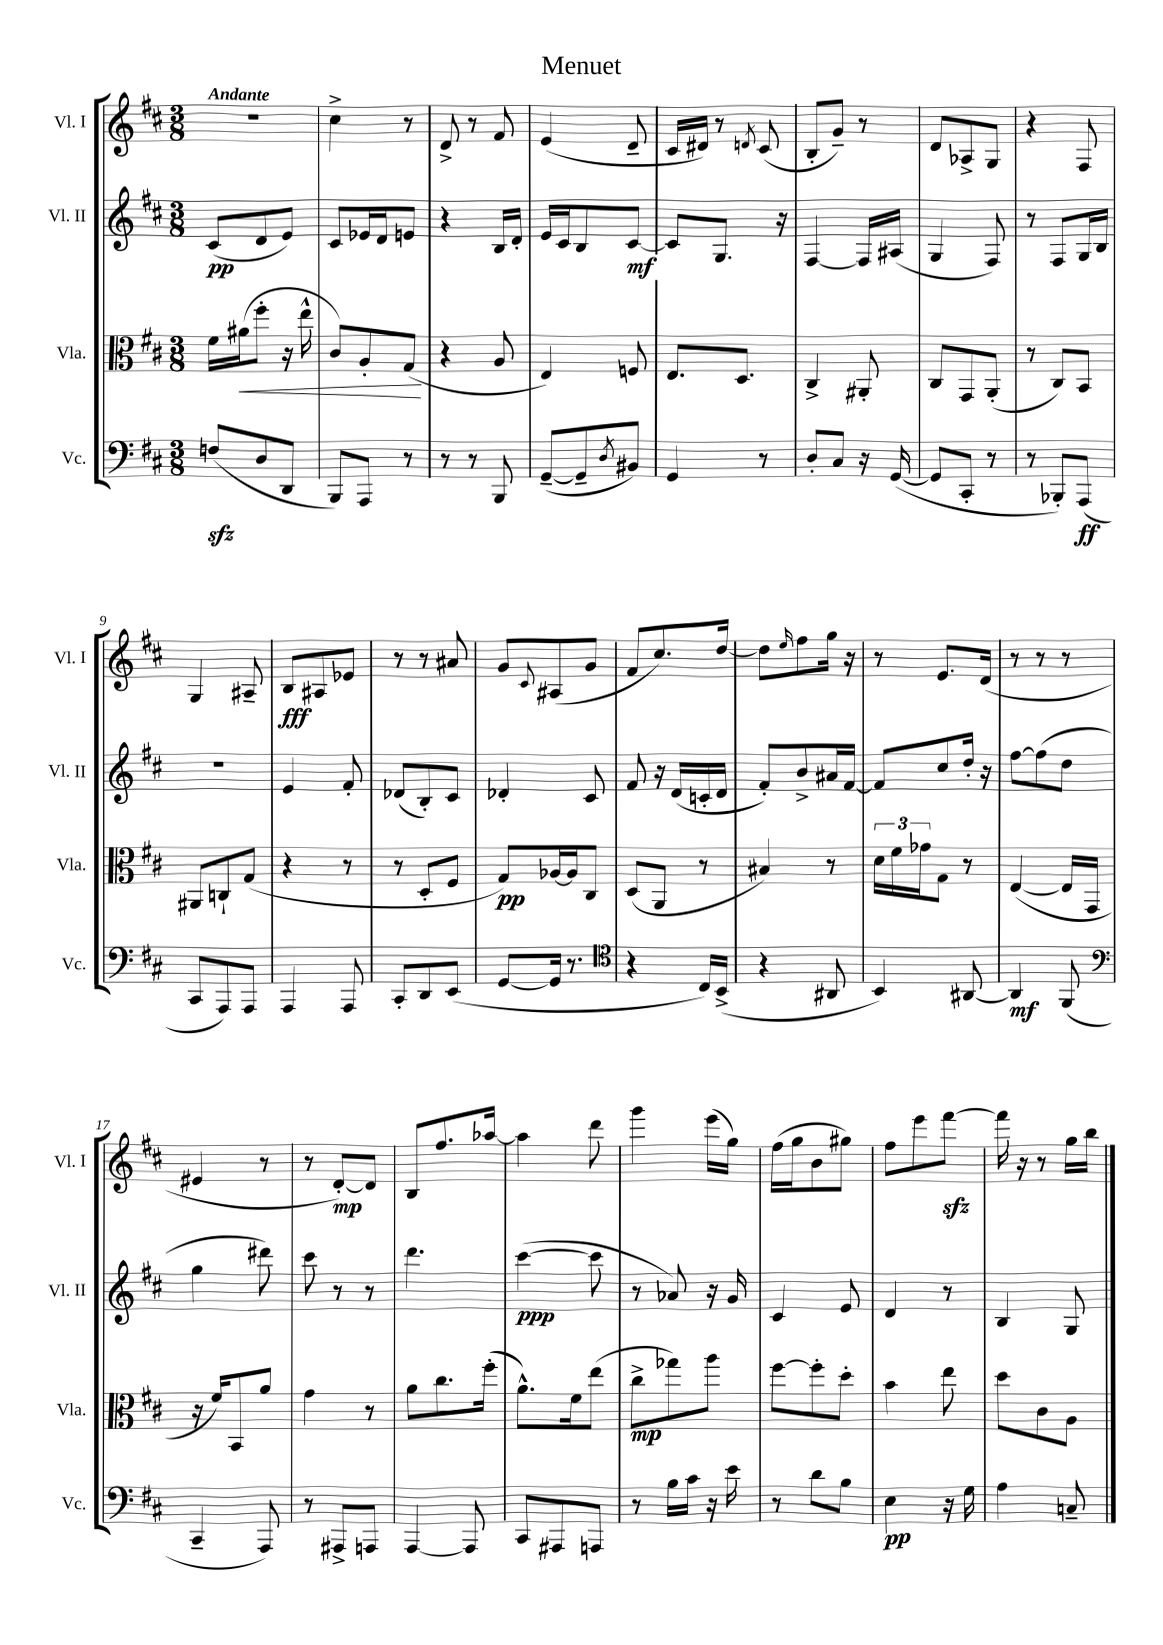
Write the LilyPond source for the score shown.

\header { title = "Menuet" }
<<
\new StaffGroup <<
\new Staff = "s0" \with { instrumentName = "Vl. I" shortInstrumentName = "Vl. I" } {
    \clef treble \key d \major \numericTimeSignature \time 3/8 \tempo "Andante"
    R4. |
    cis''4-> r8 |
    d'8-> r8 fis'8 |
    e'4( d'8-- |
    cis'16 dis'16) r8 \acciaccatura { d'8 } cis'8( |
    b8-. g'8--) r8 |
    d'8 aes8-> g8 |
    r4 fis8 |
    g4 ais8-- |
    b8\fff ais8 ees'8 |
    r8 r8 ais'8 |
    g'8 \appoggiatura { cis'8 } ais8( g'8 |
    fis'8 cis''8.) d''16~ |
    d''8 \grace { e''16 } fis''8 g''16 r16 |
    r8 e'8. d'16( |
    r8 r8 r8 |
    eis'4 r8 |
    r8 d'8~-.\mp) d'8 |
    b8 fis''8. aes''16~ |
    aes''4 d'''8 |
    g'''4 e'''16( g''16) |
    fis''16( g''16 b'8 gis''8) |
    fis''8 e'''8 fis'''8~\sfz |
    fis'''16 r16 r8 g''16 b''16 \bar "|." |
}
\new Staff = "s1" \with { instrumentName = "Vl. II" shortInstrumentName = "Vl. II" } {
    \clef treble \key d \major \numericTimeSignature \time 3/8
    cis'8\pp( d'8 e'8) |
    cis'8 ees'16 d'16 e'8 |
    r4 b16 d'16-. |
    e'16 cis'16 b8 cis'8~\mf |
    cis'8 g8. r16 |
    fis4~ fis16 ais16( |
    g4 fis8) |
    r8 fis8 g16 b16 |
    R4. |
    e'4 fis'8-. |
    des'8( b8-.) cis'8 |
    des'4-. cis'8 |
    fis'8 r16 d'16( c'16-. d'16 |
    fis'8-.) b'8-> ais'16 fis'16~ |
    fis'8 cis''8 d''16-. r16 |
    fis''8~ fis''8( d''8 |
    g''4 dis'''8) |
    cis'''8 r8 r8 |
    d'''4. |
    cis'''4~\ppp( cis'''8 |
    r8 aes'8) r16 g'16 |
    cis'4 e'8 |
    d'4 r8 |
    b4 g8 \bar "|." |
}
\new Staff = "s2" \with { instrumentName = "Vla." shortInstrumentName = "Vla." } {
    \clef alto \key d \major \numericTimeSignature \time 3/8
    fis'16 ais'16\<( fis''8-. r16 e''16-^ |
    cis'8) a8-. g8\!( |
    r4 a8 |
    e4) f8 |
    e8. d8. |
    cis4-> ais,8-. |
    cis8 g,8 a,8-.( |
    r8 cis8) b,8 |
    ais,8 c8-! g8( |
    r4 r8 |
    r8 d8-. fis8 |
    g8\pp) aes16~ aes16 cis8 |
    d8( a,8 r8 |
    bis4) r8 |
    \tuplet 3/2 { d'16 fis'16 ges'16 } g8 r8 |
    e4~( e16 g,16 |
    r16 fis'16) b,8 a'8 |
    g'4 r8 |
    a'8 cis''8. fis''16-.( |
    a'8.-^) fis'16 e''8( |
    cis''8->\mp ges''8) a''8 |
    fis''8~ fis''8-. d''8-. |
    b'4 e''8 |
    d''8 cis'8 a8 \bar "|." |
}
\new Staff = "s3" \with { instrumentName = "Vc." shortInstrumentName = "Vc." } {
    \clef bass \key d \major \numericTimeSignature \time 3/8
    f8\sfz( d8 d,8 |
    b,,8) a,,8 r8 |
    r8 r8 b,,8 |
    g,8~--( g,8-- \acciaccatura { d8 } bis,8) |
    g,4 r8 |
    d8-. cis8 r16 g,16~( |
    g,8 cis,8-. r8 |
    r8 bes,,8-.) a,,8\ff( |
    cis,8 a,,8) a,,8 |
    a,,4 a,,8 |
    cis,8-. d,8 e,8( |
    g,8~ g,16 r8. |
    \clef tenor r4 cis16) b,16->( |
    r4 ais,8 |
    b,4) ais,8~ |
    ais,4\mf fis,8( |
    \clef bass cis,4-- a,,8) |
    r8 ais,,8-> a,,8 |
    a,,4~ a,,8 |
    cis,8 ais,,8 a,,8 |
    r8 b16 cis'16 r16 e'16 |
    r8 d'8 b8 |
    e4\pp r16 g16 |
    a4 c8-- \bar "|." |
}
>>
>>
